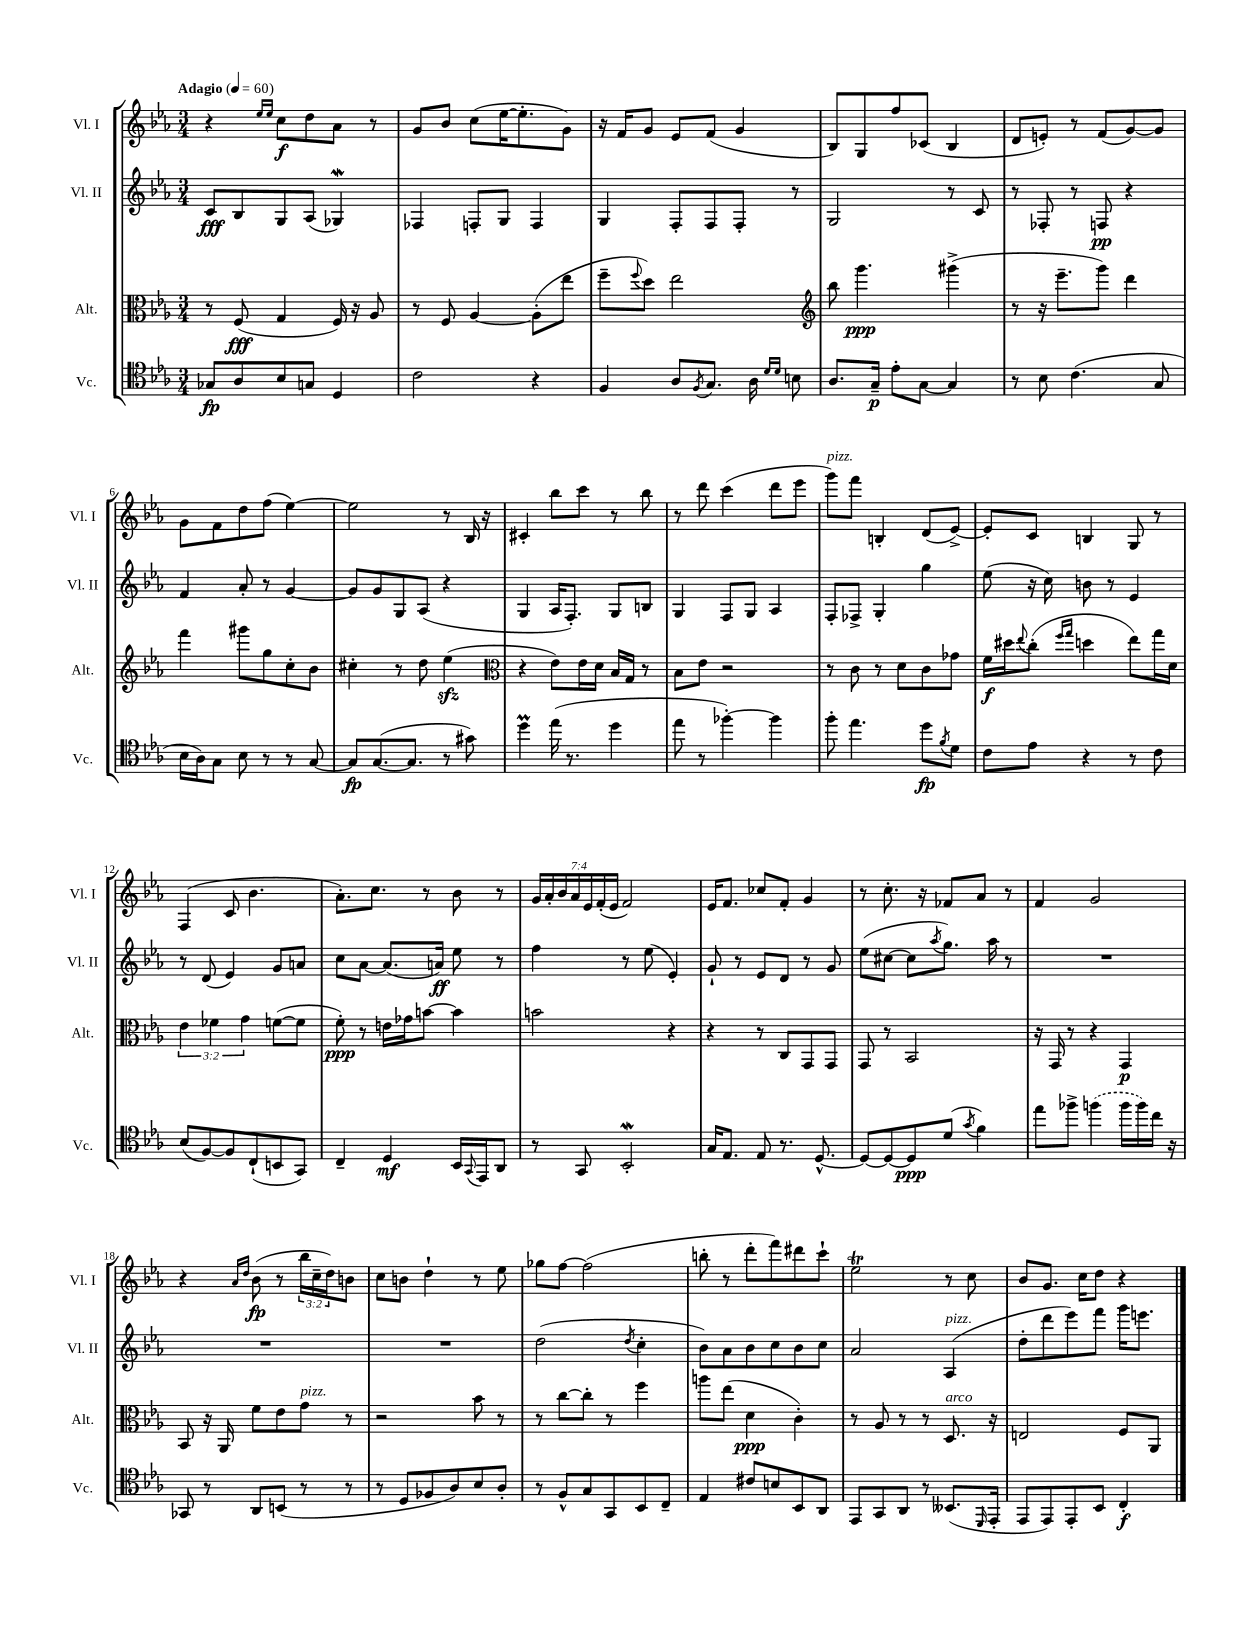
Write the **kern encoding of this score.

**kern	**kern	**kern	**kern
*staff4	*staff3	*staff2	*staff1
*clefC4	*clefC3	*clefG2	*clefG2
*k[b-e-a-]	*k[b-e-a-]	*k[b-e-a-]	*k[b-e-a-]
*M3/4	*M3/4	*M3/4	*M3/4
*MM60	*MM60	*MM60	*MM60
8G-	8r	8c	4r
8A-	(8F	8B-	.
.	.	.	16qqee-
.	.	.	16qqee-
8B-	4G	8G	8cc
8G	.	(8A-	8dd
4D	16F)	4G-)	8a-
.	16r	.	.
.	8A-	.	8r
=	=	=	=
2c	8r	4F-	8g
.	8F	.	8b-
.	[4A-	8F'	(8cc
.	.	8G	[16ee-
.	.	.	8.ee-']
4r	(8A-']	4F	.
.	8ee-	.	8g)
=	=	=	=
4F	8ff~	4G	16r
.	.	.	16f
.	8qqff	.	.
.	8dd)	.	8g
8A-	2ee-	8F'	8e-
8qF	.	.	.
8.G	.	8F	(8f
.	.	8F'	4g
16A-	.	.	.
16qqd	.	.	.
16qqd	.	.	.
8B	.	8r	.
=	=	=	=
*	*clefG2	*	*
8.A-	8bb-	2G	8B-)
.	4.ggg	.	8G
16G~	.	.	.
8e-'	.	.	8ff
[8G	.	.	(8c-
4G]	(4ggg#^	8r	4B-
.	.	8c	.
=	=	=	=
8r	8r	8r	8d
8B-	16r	8F-'	8e')
.	8.eee-~	.	.
(4.c	.	8r	8r
.	8ggg)	8F	(8f
.	4ddd	4r	[8g)
8G	.	.	8g]
=	=	=	=
16B-	4fff	4f	8g
16A-)	.	.	.
8G	.	.	8f
8B-	8ggg#	8a-'	8dd
8r	8gg	8r	(8ff
8r	8cc'	[4g	[4ee-)
[8G	8b-	.	.
=	=	=	=
8G]	4cc#'	8g]	2ee-]
([8.G	.	8g	.
.	8r	8G	.
8.G]	.	.	.
.	8dd	(8A-	.
8r	(4ee-	4r	8r
8g#)	.	.	16B-
.	.	.	16r
=	=	=	=
*	*clefC3	*	*
4dd	4r	4G	4c#'
(16ee-	8e-)	16A-	8bb-
8.r	.	8.F')	.
.	16e-	.	8ccc
.	16d	.	.
4dd	16B-	8G	8r
.	16G	.	.
.	8r	8B	8bb-
=	=	=	=
8ee-	8B-	4G	8r
8r	8e-	.	8ddd
[4ff-')	2r	8F	(4ccc
.	.	8G	.
4ff-]	.	4A-	8ddd
.	.	.	8eee-
=	=	=	=
8ff'	8r	8F'	8ggg)
4.ee-	8c	8F-^	8fff
.	8r	4G'	4B'
.	8d	.	.
8dd	8c	4gg	(8d
8qf	.	.	.
8d	8g-	.	[8e-^)
=	=	=	=
8c	16f	(8ee-	8e-']
.	16dd#	.	.
.	8qqee-	.	.
8e-	(8cc'	16r	8c
.	.	16cc)	.
.	16qqff	.	.
.	16qqgg	.	.
4r	4dd	8b	4B
.	.	8r	.
8r	8ee-)	4e-	8G
8c	16gg	.	8r
.	16d	.	.
=	=	=	=
(8B-	6e-	8r	(4F
[8F)	.	(8d	.
.	6f-	.	.
8F]	.	4e-)	8c
.	6g	.	.
(8C`	.	.	4.b-
8BB	([8f	8g	.
8GG)	8f]	8a	.
=	=	=	=
4C~	8f')	8cc	8.a-')
.	8r	[8a-	.
.	.	.	8.cc
4D	16e	(8.a-]	.
.	16g-	.	.
.	[8b	.	8r
.	.	16a)	.
16BB-	4b]	8ee-	8b-
8qqGG	.	.	.
16EE-	.	.	.
8AA-	.	8r	8r
=	=	=	=
8r	2b	4ff	28g
.	.	.	28a-'
.	.	.	28b-
.	.	.	28a-
8GG	.	.	.
.	.	.	28e-
.	.	.	(28f'
.	.	.	28e-
2BB-'	.	8r	2f)
.	.	(8ee-	.
.	4r	4e-')	.
=	=	=	=
16G	4r	8g`	16e-
8.E-	.	.	8.f
.	.	8r	.
8E-	8r	8e-	8cc-
8.r	8C	8d	8f'
.	8GG	8r	4g
[8.D^^	.	.	.
.	8GG	8g	.
=	=	=	=
8D_	8GG	(8ee-	8r
8D_	8r	[8cc#	8.cc'
8D]	2BB-	8cc#]	.
.	.	.	16r
.	.	8qaa-	.
(8d	.	8.gg)	8f-
8qg	.	.	.
4f)	.	.	8a-
.	.	16aa-	.
.	.	8r	8r
=	=	=	=
8ee-	16r	2.r	4f
.	16GG	.	.
8ff-^	8r	.	.
(4ff	4r	.	2g
16ff	4GG	.	.
16ff)	.	.	.
16cc	.	.	.
16r	.	.	.
=	=	=	=
8GG-	8BB-	2.r	4r
8r	16r	.	.
.	16AA-	.	.
.	.	.	16qqa-
.	.	.	16qqdd
8AA-	8f	.	(8b-
(8BB	8e-	.	8r
8r	8g	.	24bb-
.	.	.	24cc~
.	.	.	24dd)
8r	8r	.	8b
=	=	=	=
8r	2r	2.r	8cc
8D	.	.	8b
8F-	.	.	4dd`
8A-)	.	.	.
8B-	8b-	.	8r
8A-'	8r	.	8ee-
=	=	=	=
8r	8r	(2dd	8gg-
8F^^	[8cc	.	[8ff
8G	8cc']	.	(2ff]
8GG	8r	.	.
.	.	8qdd	.
8BB-	4ff	4cc'	.
8C~	.	.	.
=	=	=	=
4E-	8aa	8b-)	8bb'
.	(8ee-	8a-	8r
8c#	4d	8b-	8ddd'
8B	.	8cc	8fff)
8BB-	4c')	8b-	8ddd#
8AA-	.	8cc	8ccc`
=	=	=	=
8EE-	8r	2a-	2ee-
8GG	8A-	.	.
8AA-	8r	.	.
8r	8r	.	.
(8.BB--	8.D	(4A-	8r
.	.	.	8cc
16qqDD	.	.	.
16EE-'	16r	.	.
=	=	=	=
8EE-	2E	8dd'	8b-
8EE-)	.	8ddd	8.g
8EE-'	.	8eee-)	.
.	.	.	16cc
8BB-	.	8fff	8dd
4C'	8F	16ggg	4r
.	.	8.eee	.
.	8AA-	.	.
==	==	==	==
*-	*-	*-	*-
